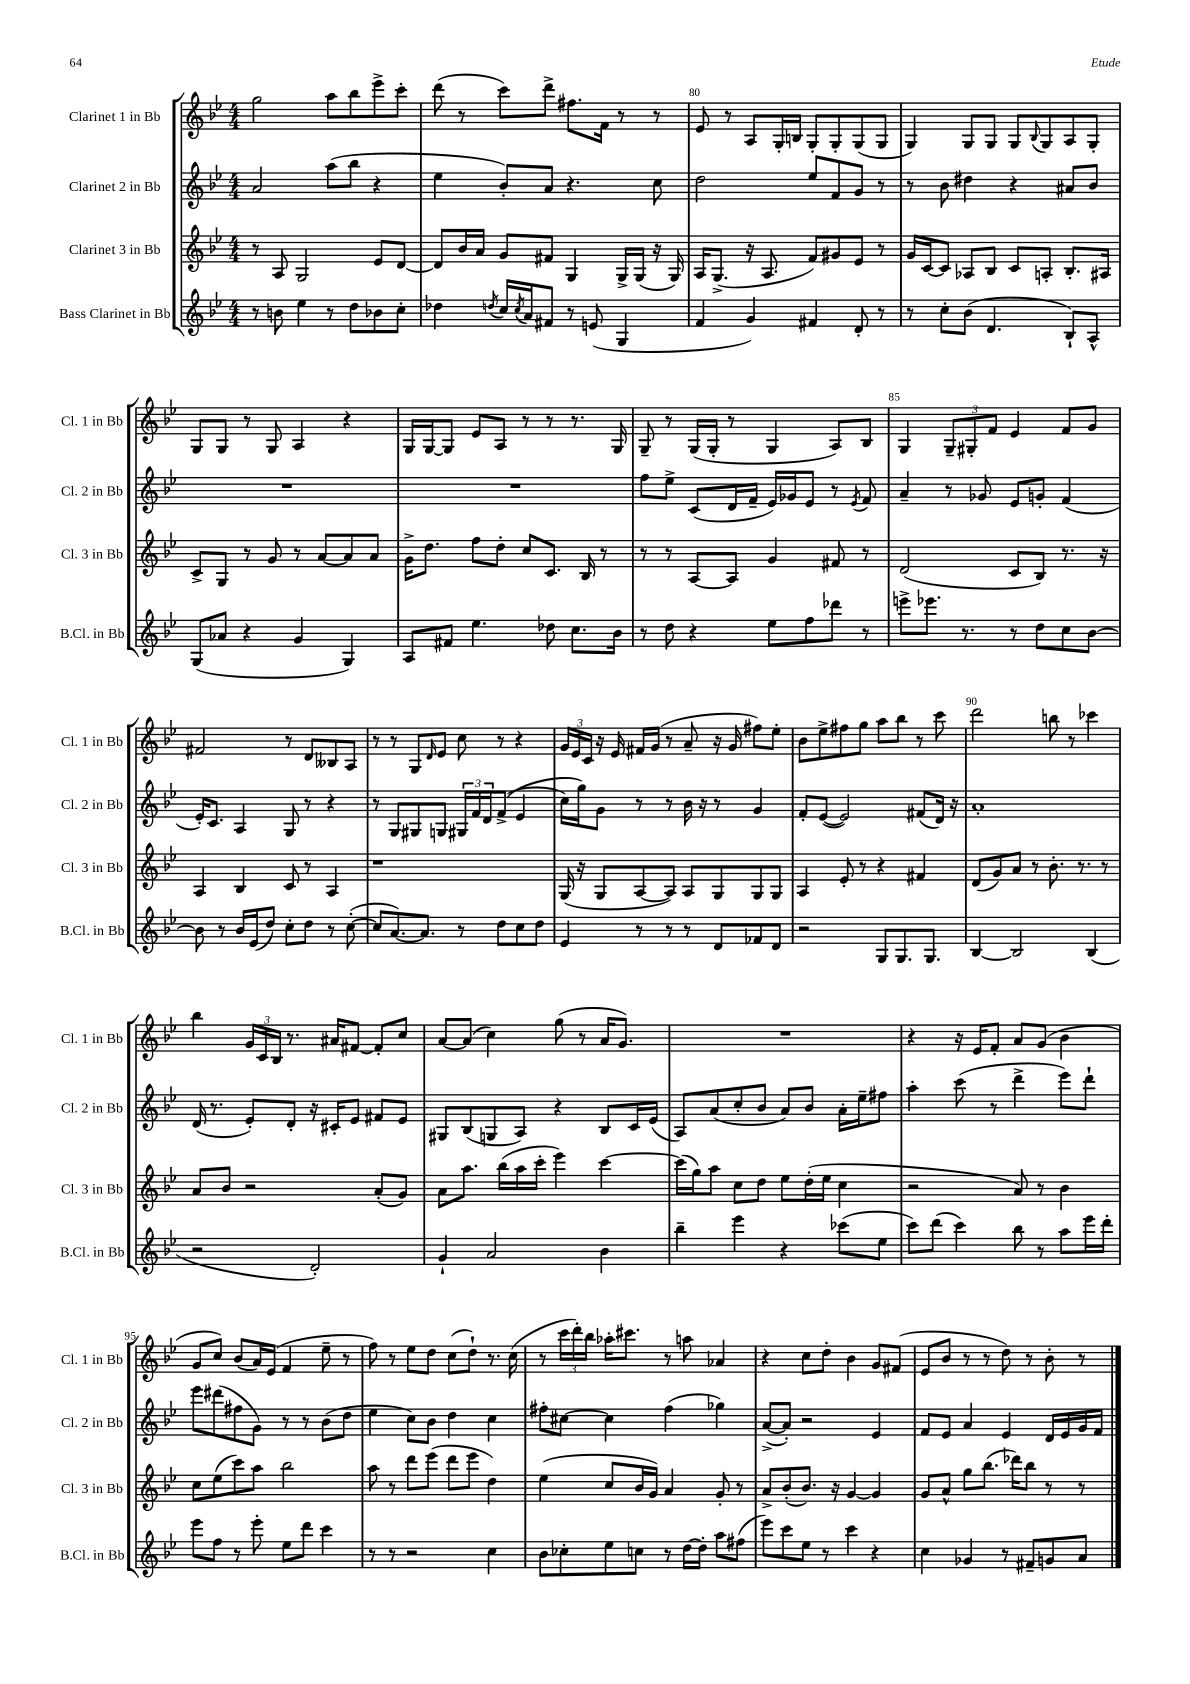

**kern	**kern	**kern	**kern
*staff4	*staff3	*staff2	*staff1
*clefG2	*clefG2	*clefG2	*clefG2
*k[b-e-]	*k[b-e-]	*k[b-e-]	*k[b-e-]
*M4/4	*M4/4	*M4/4	*M4/4
8r	8r	2a	2gg
8b	8A	.	.
4ee-	2G	.	.
8r	.	(8aa	8aa
8dd	.	8bb-	8bb-
8b-	8e-	4r	8eee-^
8cc'	[8d	.	8ccc'
=	=	=	=
4dd-	8d]	4ee-	(8ddd
.	16b-	.	8r
.	16a	.	.
8qdd	.	.	.
16cc	8g	8b-')	8ccc)
8qcc	.	.	.
16a	.	.	.
8f#	8f#	8a	8ddd^
8r	4G	4.r	8.ff#
(8e	.	.	.
.	.	.	16f
4G	16G^	.	8r
.	(16G	.	.
.	16r	8cc	8r
.	16G)	.	.
=	=	=	=
4f	16A	2dd	8e-
.	(8.G^	.	.
.	.	.	8r
4g)	16r	.	8A
.	8.A	.	.
.	.	.	16G'
.	.	.	16B
4f#	8f)	8ee-	8G'
.	8g#	8f	8G'
8d'	8e-	8g	(8G
8r	8r	8r	8G
=	=	=	=
8r	16g	8r	4G)
.	[16c	.	.
8cc'	8c]	8b-	.
(8b-	8A-	4dd#	8G
4.d	8B-	.	8G
.	8c	4r	8G
.	.	.	8qqB-
.	8A'	.	8G
8B-`)	8.B-'	8a#	8A
8A^^	.	8b-	8G'
.	16A#	.	.
=	=	=	=
(8G	8c^	1r	8G
8a-	8G	.	8G
4r	8r	.	8r
.	8g	.	8G
4g	8r	.	4A
.	[8a	.	.
4G)	8a]	.	4r
.	8a	.	.
=	=	=	=
8A	16g^	1r	16G
.	8.dd	.	[16G
8f#	.	.	8G]
4.ee-	8ff	.	8e-
.	8dd'	.	8A
.	8cc	.	8r
8dd-	8.c	.	8r
8.cc	.	.	8.r
.	16B-	.	.
.	8r	.	.
16b-	.	.	16G
=	=	=	=
8r	8r	8ff	8G~
8dd	8r	8ee-^	8r
4r	[8A	(8c	(16G
.	.	.	16G'
.	8A]	16d	8r
.	.	16f~	.
8ee-	4g	16e-)	4G
.	.	16g-	.
8ff	.	8e-	.
8ddd-	8f#	8r	8A)
.	.	8qe-	.
8r	8r	8f	8B-
=	=	=	=
8eee^	(2d	4a~	4G
8.eee-	.	.	.
.	.	8r	12G~
8.r	.	.	.
.	.	.	12G#'
.	.	8g-	.
.	.	.	12f
8r	8c	8e-	4e-
8dd	8B-)	8g'	.
8cc	8.r	(4f	8f
[8b-	.	.	8g
.	16r	.	.
=	=	=	=
8b-]	4A	16e-')	2f#
.	.	8.c	.
8r	.	.	.
16b-	4B-	4A	.
(16e-	.	.	.
8dd)	.	.	.
8cc'	8c	8G	8r
8dd	8r	8r	8d
8r	4A	4r	8B--
([8cc'	.	.	8A
=	=	=	=
8cc]	1r	8r	8r
[8.a)	.	8G	8r
.	.	8G#	8G
8.a]	.	.	.
.	.	.	16qqd
.	.	8G	8e-
8r	.	24G#	8cc
.	.	24f	.
.	.	24d	.
8dd	.	&((8f^	8r
8cc	.	4e-	4r
8dd	.	.	.
=	=	=	=
4e-	(16G	16cc)	24g
.	.	.	24e-
.	16r	16gg&)	.
.	.	.	24c
.	8G	8g	16r
.	.	.	16e-
8r	[8A	8r	16f#
.	.	.	(16g
8r	8A])	8r	8r
8r	8A	16b-	8a~
.	.	16r	.
8d	8G	8r	16r
.	.	.	16g
8f-	8G	4g	8ff#)
8d	8G	.	8ee-'
=	=	=	=
2r	4A	8f'	8b-
.	.	([8e-	8ee-^
.	8e-'	2e-])	8ff#
.	8r	.	8gg
8G	4r	.	8aa
8.G	.	.	8bb-
.	4f#	(8f#	8r
8.G	.	.	.
.	.	16d)	8ccc
.	.	16r	.
=	=	=	=
[4B-	(8d	1a'	2ddd
.	8g)	.	.
2B-]	8a	.	.
.	8r	.	.
.	8.b-'	.	8bb
.	.	.	8r
.	8.r	.	.
(4B-	.	.	4ccc-
.	8r	.	.
=	=	=	=
2r	8a	(16d	4bb-
.	.	8.r	.
.	8b-	.	.
.	2r	8e-')	24g
.	.	.	24c
.	.	.	24B-
.	.	8d'	8.r
2d')	.	16r	.
.	.	16c#'	16a#
.	.	8e-	[8f#
.	(8a'	8f#	8f#']
.	8g)	8e-	8cc
=	=	=	=
4g`	8a	8G#	[8a
.	8.aa	(8B-	(8a]
2a	.	8G	4cc)
.	(16bb-	.	.
.	16aa	8A)	.
.	16ccc'	.	.
.	4eee-)	4r	(8gg
.	.	.	8r
4b-	[4ccc	8B-	16a
.	.	.	8.g)
.	.	16c	.
.	.	(16e-	.
=	=	=	=
4bb-~	(16ccc]	8A)	1r
.	16gg)	.	.
.	8aa	(8a	.
4eee-	8cc	8cc'	.
.	8dd	8b-	.
4r	8ee-	8a)	.
.	(16dd'	8b-	.
.	16ee-	.	.
(8ccc-	4cc	16a'	.
.	.	16ee-~	.
8ee-	.	8ff#	.
=	=	=	=
8ccc)	2r	4aa'	4r
(8ddd	.	.	.
4ccc)	.	(8ccc	16r
.	.	.	16e-
.	.	8r	8f'
8bb-	8a)	4ddd^	8a
8r	8r	.	(8g
8aa	4b-	8eee-)	4b-
16eee-	.	8ddd`	.
16ddd'	.	.	.
=	=	=	=
8eee-	8cc	8eee-	8g
8ff	(8ee-	(8ddd#	8cc)
8r	8ccc)	8ff#	(8b-
8eee-'	8aa	8g)	16a)
.	.	.	(16e-
8ee-	2bb-	8r	4f
8ddd	.	8r	.
4ccc	.	(8b-	8ee-~
.	.	8dd	8r
=	=	=	=
8r	8aa	4ee-	8ff)
8r	8r	.	8r
2r	8ddd	8cc)	8ee-
.	(8eee-	8b-	8dd
.	8ddd	4dd	(8cc
.	8eee-	.	8dd`)
4cc	4dd)	4cc	8.r
.	.	.	(16cc
=	=	=	=
8b-	(4ee-	8ff#'	8r
8cc-'	.	[8cc#	24ccc
.	.	.	24ddd')
.	.	.	24bb-
8ee-	8cc	4cc#]	16aa-'
.	.	.	8.ccc#
8cc	16b-	.	.
.	16g)	.	.
8r	4a	(4ff#	8r
[16dd	.	.	8aa
16dd']	.	.	.
8aa	8g'	4gg-)	4a-
(8ff#	8r	.	.
=	=	=	=
8eee-)	8a^	([8a^	4r
8ccc	(8b-'	8a'])	.
8ee-	8.b-)	2r	8cc
8r	.	.	8dd'
.	16r	.	.
4ccc	[4g	.	4b-
4r	4g]	4e-	8g
.	.	.	(8f#
=	=	=	=
4cc	8g	8f	8e-
.	8a^^	8e-	8b-
4g-	8gg	4a	8r
.	(8.bb-	.	8r
8r	.	4e-	8dd)
.	16ddd-)	.	.
8f#~	8bb-	.	8r
8g	8r	16d	8b-'
.	.	16e-	.
8a	8r	16g	8r
.	.	16f	.
==	==	==	==
*-	*-	*-	*-
